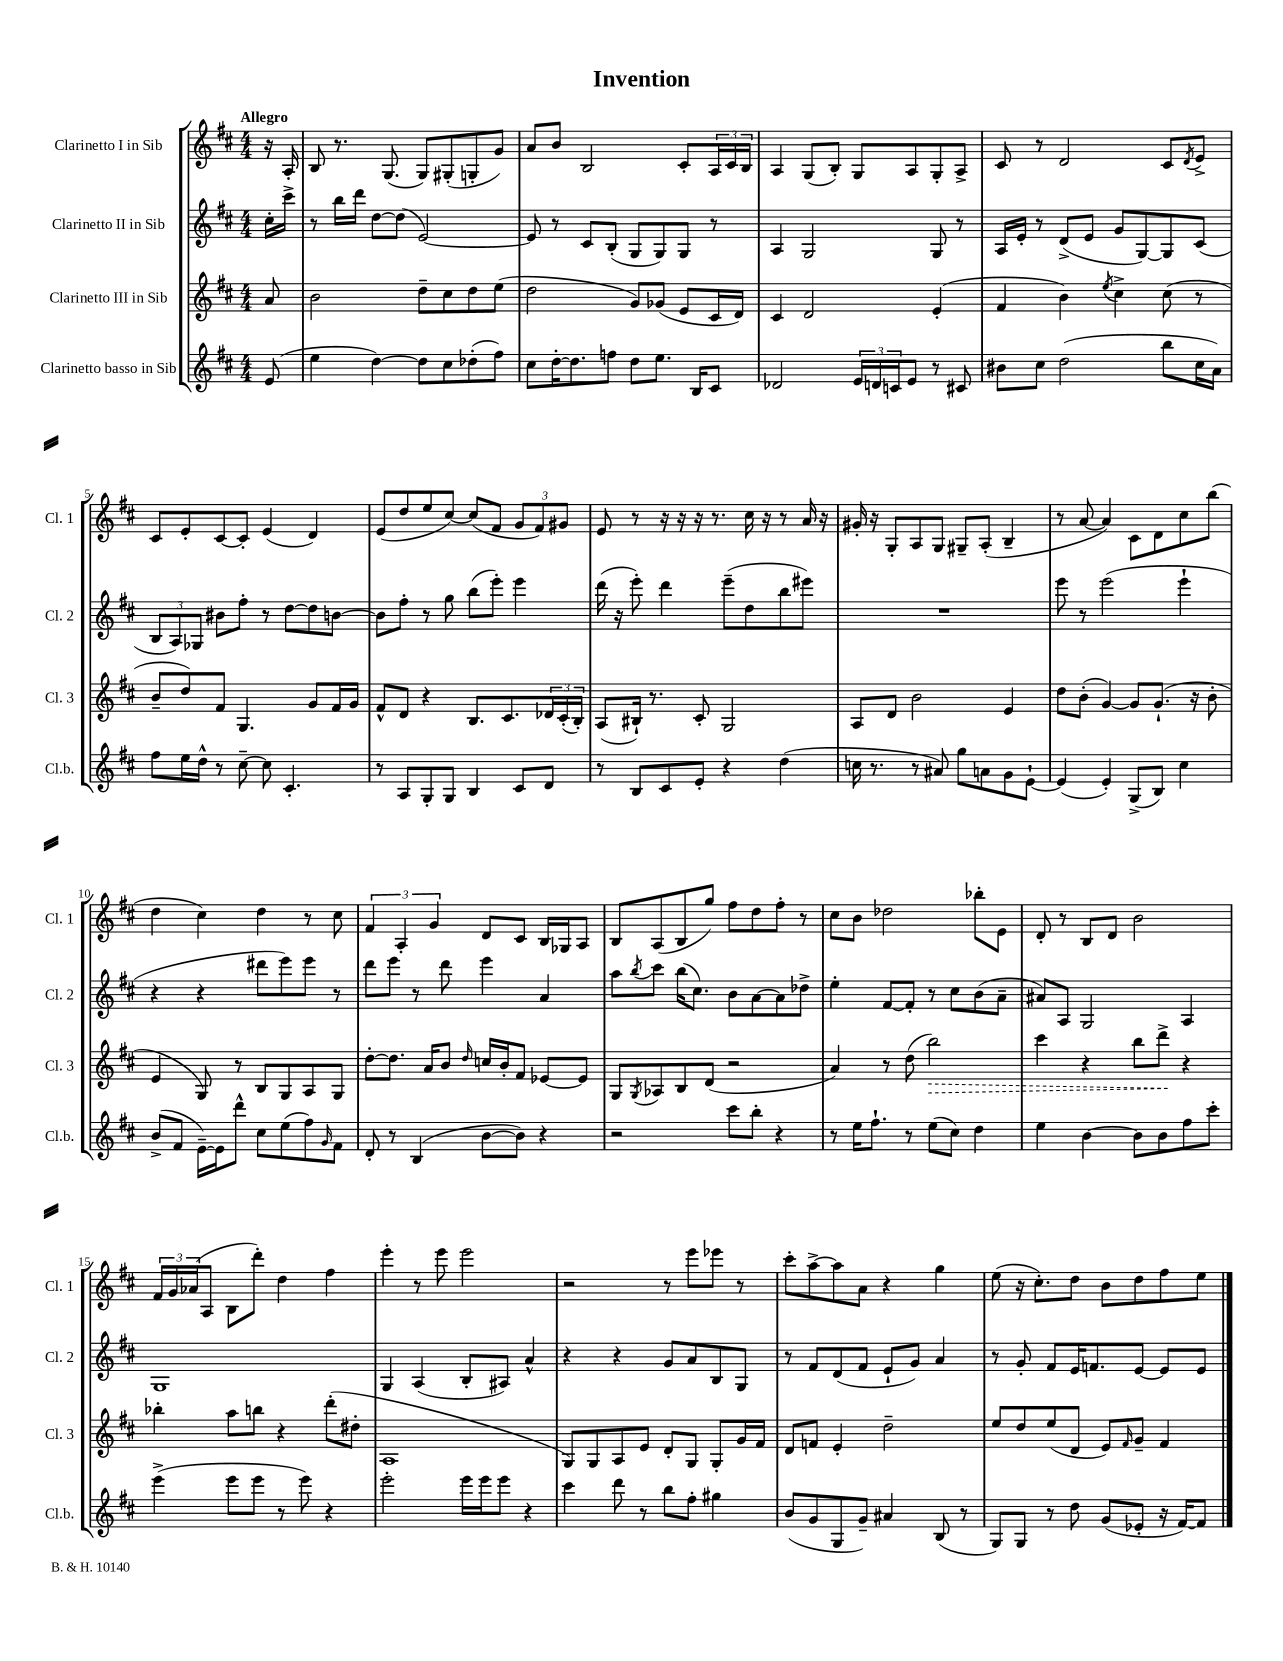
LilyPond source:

\header { title = "Invention" }
<<
\new StaffGroup <<
\new Staff = "s0" \with { instrumentName = "Clarinetto I in Sib" shortInstrumentName = "Cl. 1" } {
    \clef treble \key d \major \numericTimeSignature \time 4/4 \partial 8 \tempo "Allegro"
    r16 a16-. |
    b8 r8. g8.( g8) gis8-.( g8-. g'8) |
    a'8 b'8 b2 cis'8-. \tuplet 3/2 { a16 cis'16 b16 } |
    a4 g8( b8-.) g8 a8 g8-. a8-> |
    cis'8 r8 d'2 cis'8 \acciaccatura { d'8 } e'8-> |
    cis'8 e'8-. cis'8~ cis'8-. e'4( d'4) |
    e'8( d''8 e''8 cis''8~) cis''8( fis'8 \tuplet 3/2 { g'8 fis'8) gis'8 } |
    e'8 r8 r16 r16 r16 r8. cis''16 r16 r8 a'16 r16 |
    gis'16-. r16 g8-. a8 g8 gis8-- a8-.( b4-- |
    r8 a'8~ a'4) cis'8 d'8 cis''8 b''8( |
    d''4 cis''4) d''4 r8 cis''8 |
    \tuplet 3/2 { fis'4 a4-. g'4 } d'8 cis'8 b16 ges16 a8 |
    b8 a8( b8 g''8) fis''8 d''8 fis''8-. r8 |
    cis''8 b'8 des''2 bes''8-. e'8 |
    d'8-. r8 b8 d'8 b'2 |
    \tuplet 3/2 { fis'16 g'16 aes'16( } a8 b8 d'''8-.) d''4 fis''4 |
    e'''4-. r8 e'''8 e'''2 |
    r2 r8 e'''8 ees'''8 r8 |
    cis'''8-. a''8~-> a''8 a'8 r4 g''4 |
    e''8( r16 cis''8.-.) d''8 b'8 d''8 fis''8 e''8 \bar "|." |
}
\new Staff = "s1" \with { instrumentName = "Clarinetto II in Sib" shortInstrumentName = "Cl. 2" } {
    \clef treble \key d \major \numericTimeSignature \time 4/4 \partial 8
    cis''16-. cis'''16-> |
    r8 b''16 d'''16 d''8~ d''8( e'2~) |
    e'8 r8 cis'8 b8-.( g8 g8) g8 r8 |
    a4 g2 g8 r8 |
    a16 e'16-. r8 d'8->( e'8 g'8 g8~) g8 cis'8( |
    \tuplet 3/2 { b8 a8) ges8 } bis'8 fis''8-. r8 d''8~ d''8 b'8~ |
    b'8 fis''8-. r8 g''8 b''8( e'''8-.) e'''4 |
    d'''16( r16 e'''8-.) d'''4 e'''8--( d''8 b''8 eis'''8) |
    R1 |
    e'''8 r8 e'''2( e'''4-! |
    r4 r4 dis'''8 e'''8) e'''8 r8 |
    d'''8 e'''8 r8 d'''8 e'''4 a'4 |
    a''8 \acciaccatura { b''8 } cis'''8 b''16( cis''8.) b'8 a'8~ a'8 des''8-> |
    e''4-. fis'8~ fis'8-. r8 cis''8 b'8( a'8-- |
    ais'8) a8 g2 a4 |
    g1 |
    g4 a4( b8-. ais8) a'4-^ |
    r4 r4 g'8 a'8 b8 g8 |
    r8 fis'8 d'8( fis'8 e'8-! g'8) a'4 |
    r8 g'8-. fis'8 e'16 f'8. e'8~ e'8 e'8 \bar "|." |
}
\new Staff = "s2" \with { instrumentName = "Clarinetto III in Sib" shortInstrumentName = "Cl. 3" } {
    \clef treble \key d \major \numericTimeSignature \time 4/4 \partial 8
    a'8 |
    b'2 d''8-- cis''8 d''8 e''8( |
    d''2 g'8) ges'8( e'8 cis'16 d'16) |
    cis'4 d'2 e'4-.( |
    fis'4 b'4) \acciaccatura { e''8 } cis''4-> cis''8( r8 |
    b'8-- d''8) fis'8 g4. g'8 fis'16 g'16 |
    fis'8-^ d'8 r4 b8. cis'8. \tuplet 3/2 { des'16 cis'16-.( b16-.) } |
    a8( bis16-!) r8. cis'8-. g2 |
    a8 d'8 b'2 e'4 |
    d''8 b'8-.( g'4~) g'8 g'8.-!( r16 b'8-. |
    e'4 g8) r8 b8 g8 a8 g8 |
    d''8~-. d''8. a'16 b'8 \grace { d''16 } c''16 b'16-. fis'8 ees'8~ ees'8 |
    g8 \acciaccatura { g8 } aes8 b8 d'8( r2 |
    a'4) r8 d''8( \once \override Hairpin.style = #'dashed-line b''2\>) |
    cis'''4 r4 b''8 d'''8->\! r4 |
    bes''4-. a''8 b''8 r4 d'''8-.( dis''8-. |
    a1 |
    g8) g8 a8 e'8 d'8-. g8 g8-. g'16 fis'16 |
    d'8 f'8 e'4-. d''2-- |
    e''8 d''8 e''8( d'8 e'8) \grace { fis'16 } g'8-- fis'4 \bar "|." |
}
\new Staff = "s3" \with { instrumentName = "Clarinetto basso in Sib" shortInstrumentName = "Cl.b." } {
    \clef treble \key d \major \numericTimeSignature \time 4/4 \partial 8
    e'8( |
    e''4 d''4~) d''8 cis''8 des''8-.( fis''8) |
    cis''8 d''16~-. d''8. f''8 d''8 e''8. b16 cis'8 |
    des'2 \tuplet 3/2 { e'16 d'16 c'16 } e'8 r8 cis'8 |
    bis'8 cis''8 d''2( b''8 cis''16 a'16) |
    fis''8 e''16 d''16-^ r8 cis''8~-- cis''8 cis'4.-. |
    r8 a8 g8-. g8 b4 cis'8 d'8 |
    r8 b8 cis'8 e'8-. r4 d''4( |
    c''16 r8. r8 ais'8) g''8 a'8 g'8 e'8~-! |
    e'4( e'4-.) g8->( b8) cis''4 |
    b'8->( fis'8 e'16~--) e'16 d'''8-^ cis''8 e''8( fis''8) \grace { g'16 } fis'8 |
    d'8-. r8 b4( b'8~ b'8) r4 |
    r2 cis'''8 b''8-. r4 |
    r8 e''16 fis''8.-! r8 e''8( cis''8) d''4 |
    e''4 b'4~ b'8 b'8 fis''8 cis'''8-. |
    e'''4->( e'''8 e'''8 r8 e'''8) r4 |
    e'''2-. e'''16 e'''16 e'''8 r4 |
    cis'''4 d'''8 r8 b''8 fis''8-. gis''4 |
    b'8( g'8 g8 g'8--) ais'4 b8( r8 |
    g8) g8 r8 d''8 g'8( ees'8-. r16 fis'16~) fis'8 \bar "|." |
}
>>
>>
